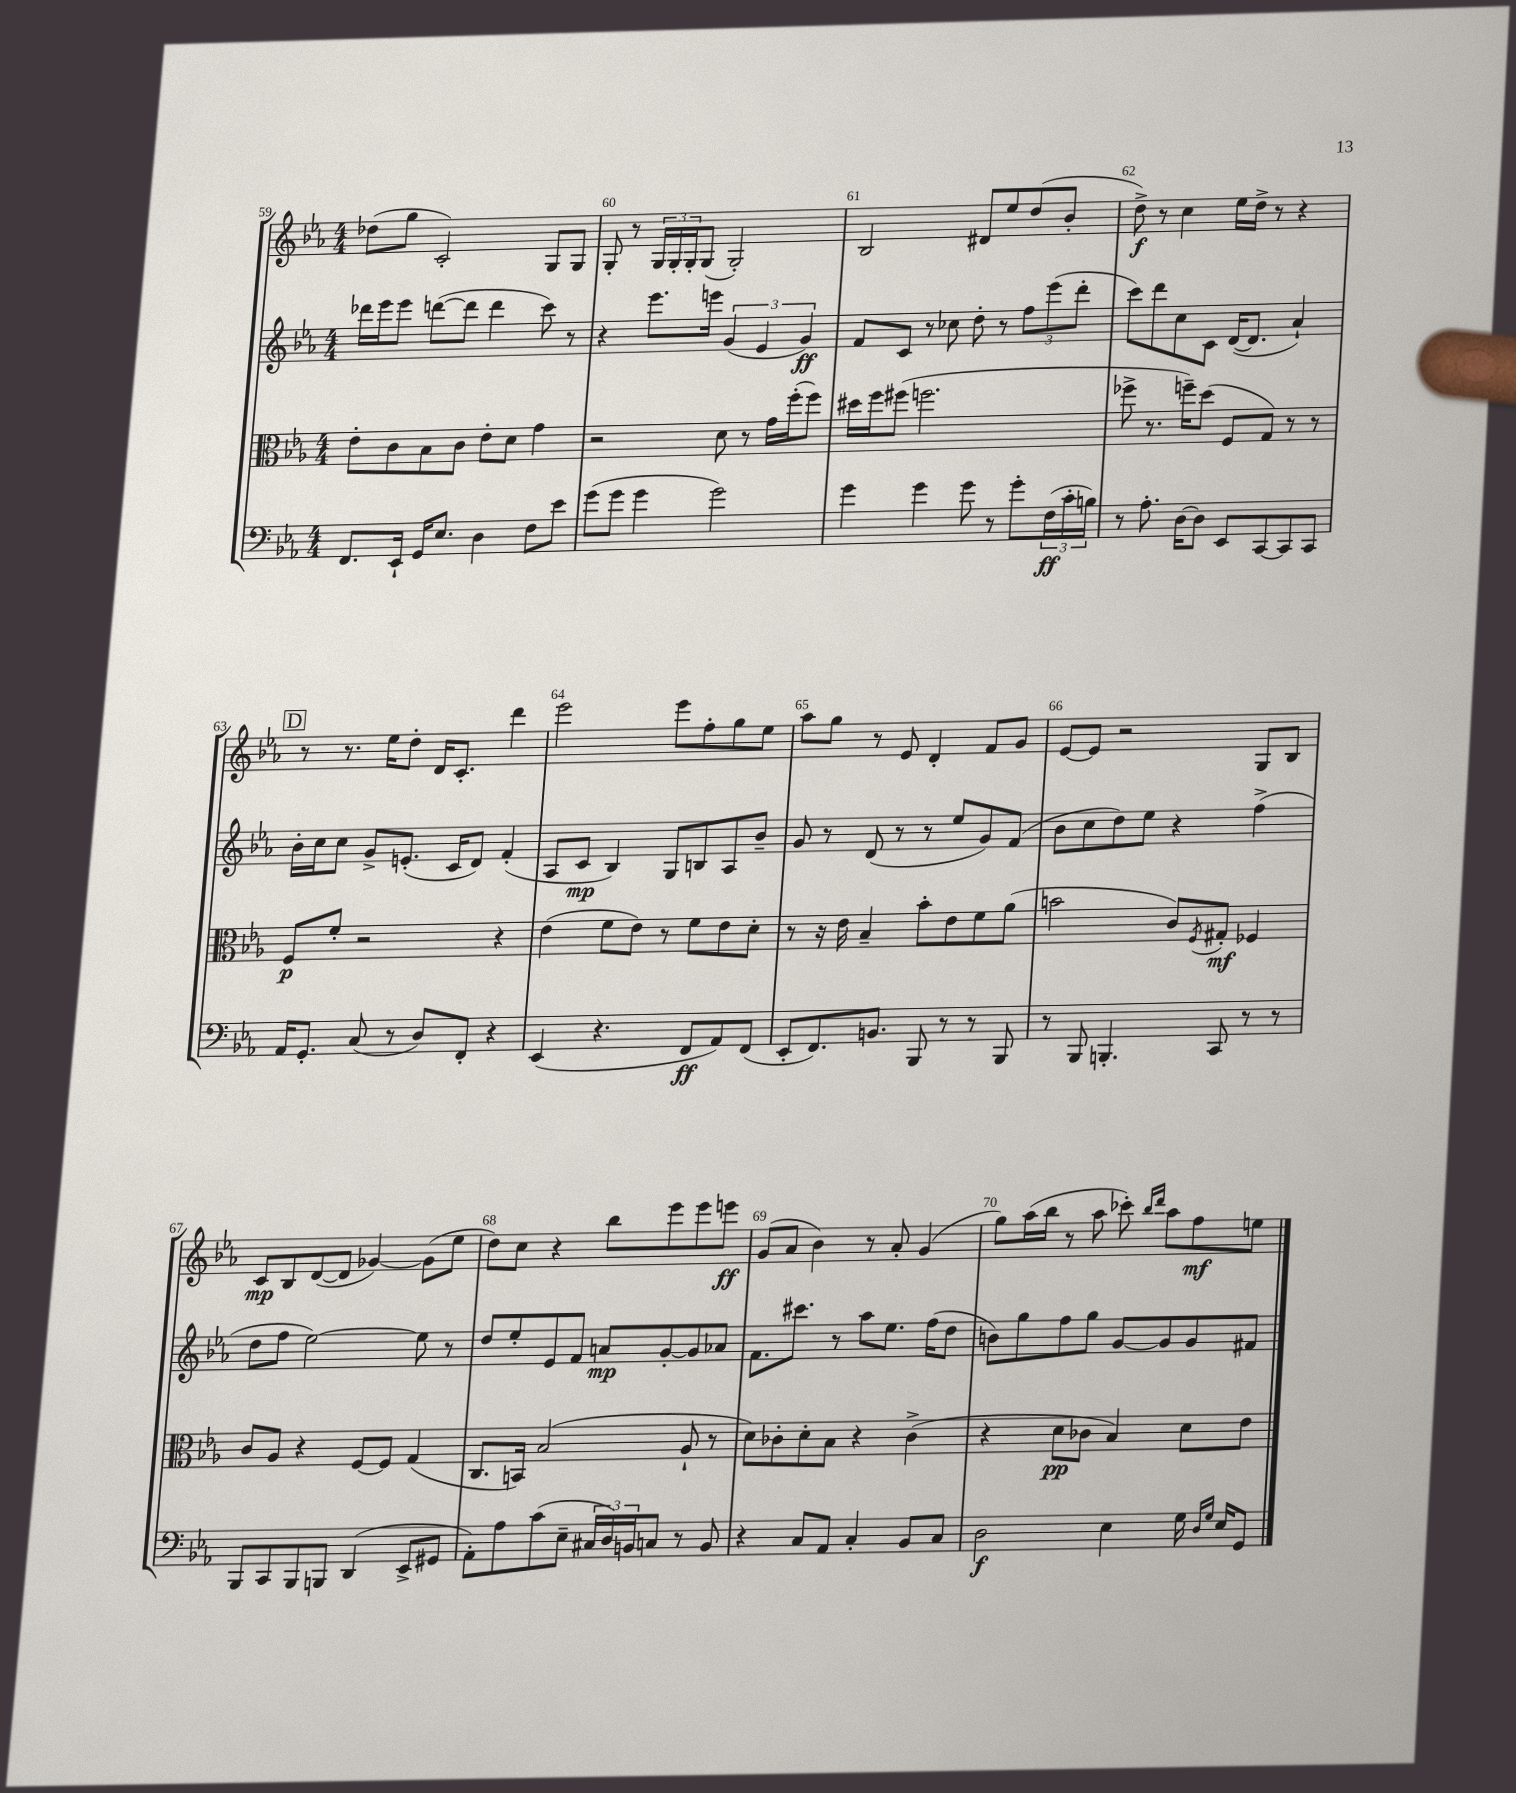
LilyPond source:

<<
\new StaffGroup <<
\new Staff = "s0" {
    \clef treble \key ees \major \numericTimeSignature \time 4/4
    des''8( g''8 c'2-.) g8 g8 |
    g8-. r8 \tuplet 3/2 { g16 g16-. g16-. } g8( g2-.) |
    bes2 dis'8 ees''8 d''8( bes'8-. |
    d''8->\f) r8 c''4 ees''16 d''16-> r8 r4 |
    \mark \markup { \box "D" } r8 r8. ees''16 d''8-. d'16 c'8.-. d'''4 |
    ees'''2 ees'''8 f''8-. g''8 ees''8 |
    aes''8 g''8 r8 ees'8 d'4-. f'8 g'8 |
    ees'8~ ees'8 r2 g8 bes8 |
    c'8\mp bes8 d'8~( d'8 ges'4~) ges'8( ees''8 |
    d''8) c''8 r4 bes''8 ees'''8 ees'''8 e'''8\ff |
    g'8( aes'8 bes'4) r8 aes'8-. g'4( |
    g''8) aes''16( bes''16 r8 aes''8 ces'''8-.) \grace { bes''16 d'''16 } aes''8 f''8\mf e''8 \bar "|." |
}
\new Staff = "s1" {
    \clef treble \key ees \major \numericTimeSignature \time 4/4
    des'''16 ees'''16 ees'''8 d'''8~( d'''8 d'''4 c'''8) r8 |
    r4 ees'''8. e'''16 \tuplet 3/2 { g'4( ees'4 g'4\ff) } |
    f'8 c'8 r8 ces''8 d''8-. r8 \tuplet 3/2 { f''8 ees'''8( d'''8-. } |
    c'''8) d'''8 c''8 c'8 d'16~( d'8. aes'4-!) |
    \mark \markup { \box "D" } bes'16-. c''16 c''8 g'8-> e'8.-.( c'16 d'8) f'4-.( |
    aes8 c'8\mp bes4) g8 b8 aes8 bes'8-- |
    g'8 r8 d'8( r8 r8 ees''8 g'8) f'8( |
    bes'8 c''8 d''8) ees''8 r4 f''4->( |
    d''8 f''8 ees''2~) ees''8 r8 |
    d''8 ees''8-. ees'8 f'8 a'8\mp g'8~-. g'8 aes'8 |
    f'8. cis'''8. r8 aes''8 ees''8. f''16( d''8 |
    b'8) g''8 f''8 g''8 g'8~ g'8 g'8 fis'8 \bar "|." |
}
\new Staff = "s2" {
    \clef alto \key ees \major \numericTimeSignature \time 4/4
    ees'8-. c'8 bes8 c'8 ees'8-. d'8 g'4 |
    r2 d'8 r8 g'16 f''16-.( f''8) |
    dis''16 f''16 fis''8( f''2. |
    fes''8-> r8. f''16--) d''8( f8 g8) r8 r8 |
    \mark \markup { \box "D" } f8\p f'8-. r2 r4 |
    ees'4( f'8 ees'8) r8 f'8 ees'8 d'8-. |
    r8 r16 ees'16 bes4-- bes'8-. ees'8 f'8 aes'8( |
    b'2 c'8) \acciaccatura { f8 } gis8-.\mf fes4 |
    c'8 aes8 r4 f8~ f8 g4( |
    c8. b,16) bes2( aes8-! r8 |
    d'8) ces'8-. d'8-. bes8 r4 ces'4->( |
    r4 d'8\pp ces'8 bes4) d'8 ees'8 \bar "|." |
}
\new Staff = "s3" {
    \clef bass \key ees \major \numericTimeSignature \time 4/4
    f,8. ees,16-! g,16 ees8. d4 f8 ees'8 |
    g'8( g'8 g'4 g'2) |
    g'4 g'4 g'8 r8 g'8-. \tuplet 3/2 { f16\ff( c'16-. b16) } |
    r8 aes8.-. d16~ d8 ees,8 c,8~ c,8 c,8 |
    \mark \markup { \box "D" } aes,16 g,8.-. c8( r8 d8) f,8-. r4 |
    ees,4( r4. f,8\ff aes,8) f,8( |
    ees,8-. f,8.) b,8. bes,,8 r8 r8 bes,,8 |
    r8 bes,,8 b,,4.-. c,8 r8 r8 |
    bes,,8 c,8 bes,,8 b,,8 d,4( ees,8-> gis,8 |
    aes,8-.) aes8 c'8( ees8-- \tuplet 3/2 { cis16 d16) b,16 } c8 r8 b,8 |
    r4 c8 aes,8 c4-. bes,8 c8 |
    d2\f ees4 g16 \grace { d16 g16 } ees16 g,8 \bar "|." |
}
>>
>>
\layout { \context { \Score currentBarNumber = #59 \override BarNumber.break-visibility = ##(#f #t #t) barNumberVisibility = #all-bar-numbers-visible } }
